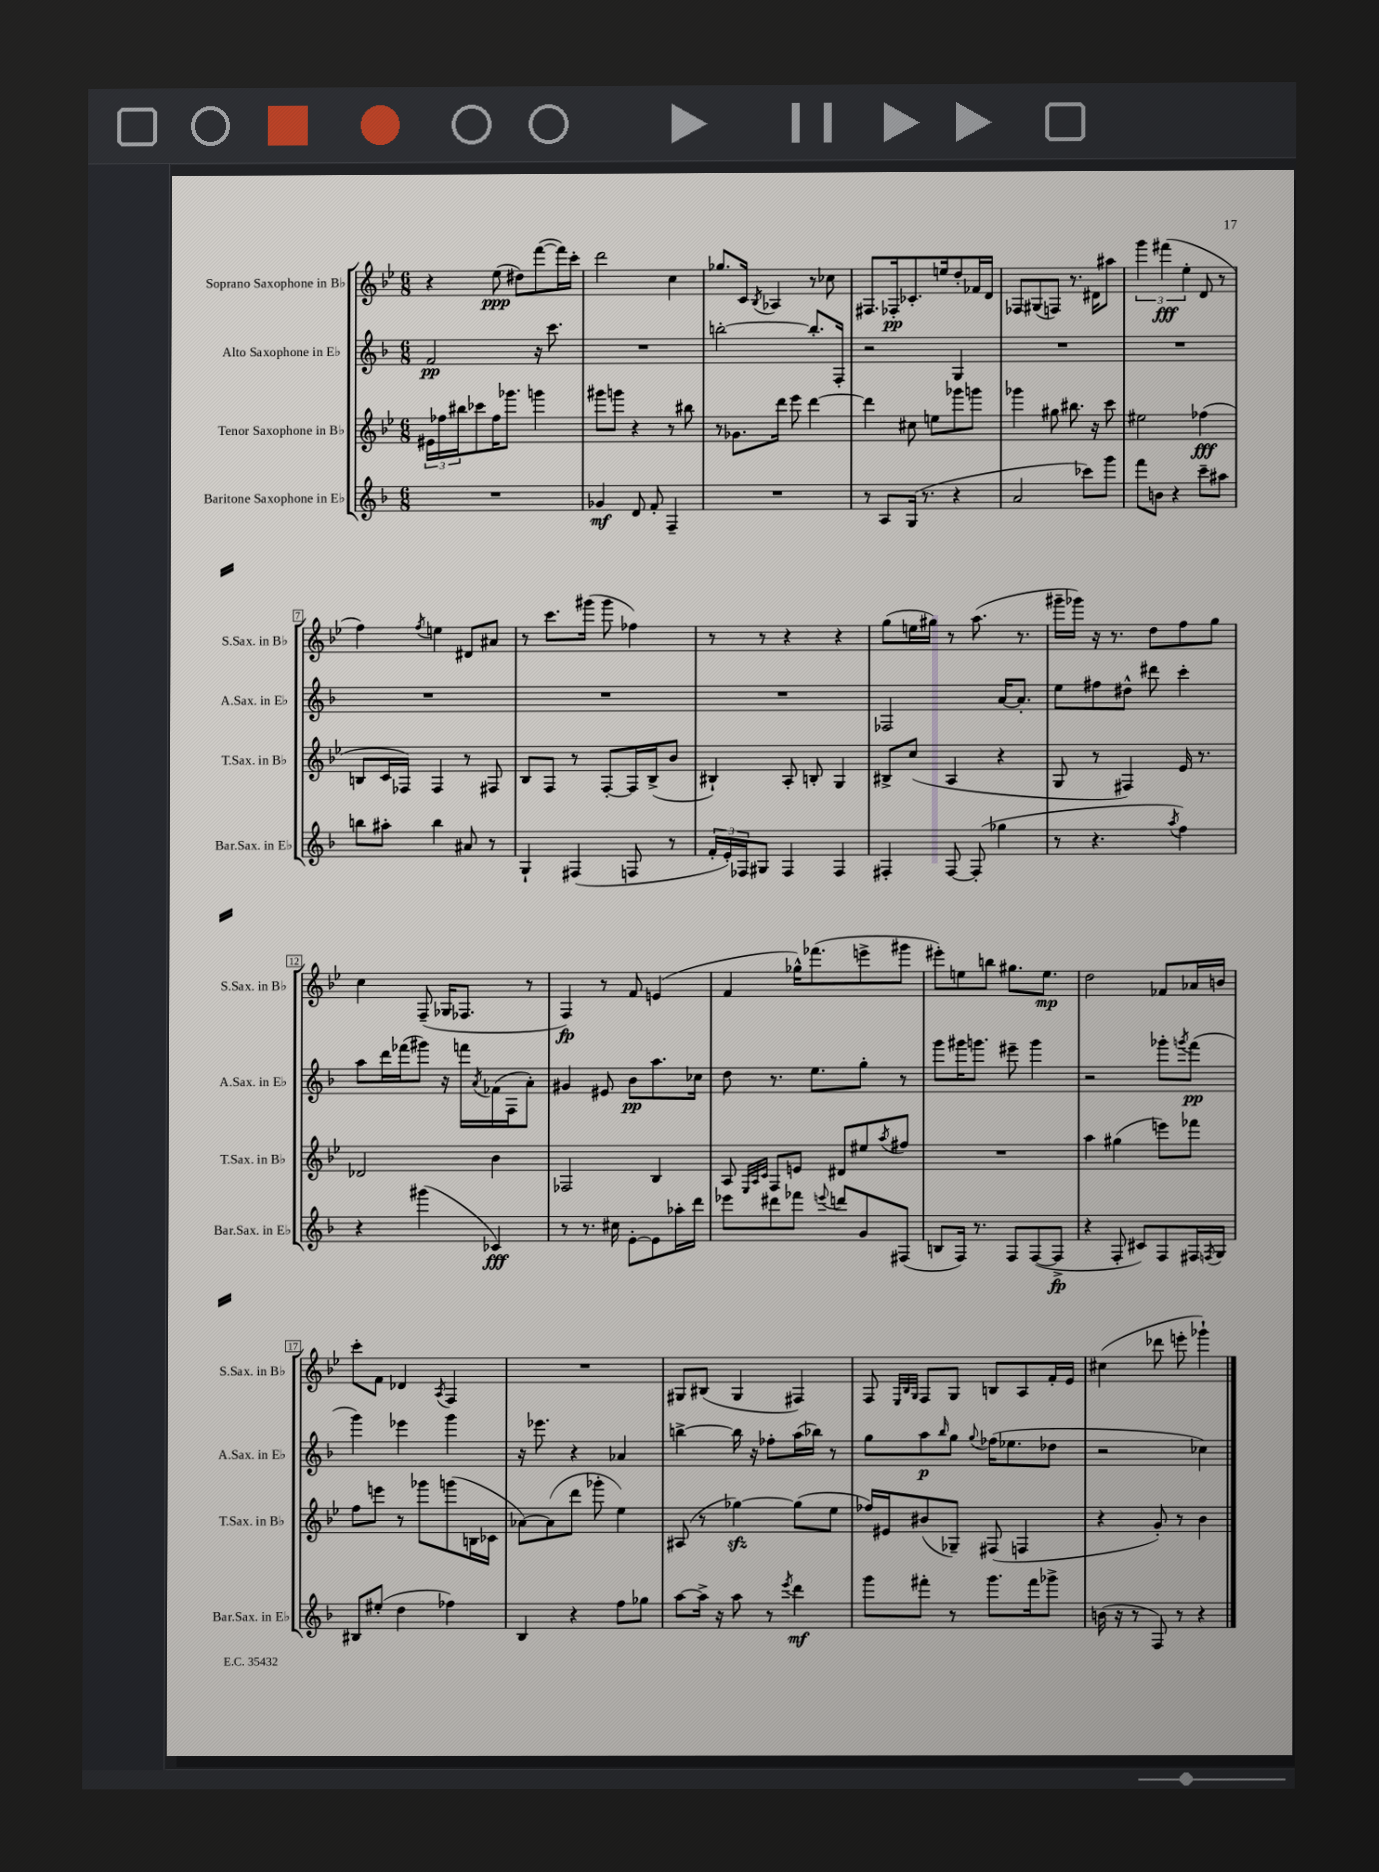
<<
\new StaffGroup <<
\new Staff = "s0" \with { instrumentName = "Soprano Saxophone in Bb" shortInstrumentName = "S.Sax. in Bb" } {
    \clef treble \key bes \major \numericTimeSignature \time 6/8
    r4 ees''8\ppp( dis''8) f'''8~( f'''16) c'''16-. |
    d'''2 c''4 |
    ges''8. c'16 \acciaccatura { bes8 } aes4 r8 ces''8 |
    fis8. fes16-.\pp ces'8.-. e''16 d''8-. fes'16 d'16 |
    fes8 gis8( f8) r8. dis'16 ais''8 |
    \tuplet 3/2 { g'''4 fis'''4\fff( ees''4-. } d'8 r8 |
    f''4) \acciaccatura { f''8 } e''4 dis'8 ais'8 |
    r8 c'''8. gis'''16( gis'''8 fes''4) |
    r8 r8 r4 r4 |
    g''8( e''16 gis''16) r8 a''8.( r8. |
    gis'''16-- ges'''16) r16 r8. d''8 f''8 g''8 |
    c''4 f8--( ges16 fes8. r8 |
    f4\fp) r8 f'8 e'4( |
    f'4 ges''16-^) fes'''8.( e'''8-> gis'''8 |
    eis'''8-.) e''8 b''8 gis''8. e''8.\mp |
    d''2 fes'8 aes'16 b'16 |
    c'''8-. f'8 des'4 \acciaccatura { a8 } f4 |
    R2. |
    gis8 bis8( gis4 fis4) |
    f8 \grace { ees32 bes32 g32 } f8 g8 b8 a8 f'16-. ees'16 |
    cis''4( des'''8 e'''8-. ges'''4-!) \bar "|." |
}
\new Staff = "s1" \with { instrumentName = "Alto Saxophone in Eb" shortInstrumentName = "A.Sax. in Eb" } {
    \clef treble \key f \major \numericTimeSignature \time 6/8
    f'2\pp r16 c'''8. |
    R2. |
    b''2~-. b''8.-. f16-. |
    r2 g4 |
    R2. |
    R2. |
    R2. |
    R2. |
    R2. |
    fes2 a'16~ a'8.-. |
    e''8 fis''8 dis''8-^ dis'''8 c'''4-. |
    a''8 d'''16 fes'''16( gis'''8) r16 f'''16 \acciaccatura { a'8 } fes'16( f16 a'8-.) |
    gis'4 eis'8 bes'8\pp a''8. ces''16 |
    d''8 r8. e''8. g''8-. r8 |
    g'''8 gis'''16 g'''8. eis'''8-- g'''4 |
    r2 ges'''8-. \acciaccatura { g'''8 } f'''8\pp( |
    g'''4) ees'''4 g'''4 |
    r16 ees'''8. r4 aes'4 |
    b''4~-> b''16 r16 fes''8-. a''16( bes''16) r8 |
    g''8 a''8\p \grace { bes''16 } g''8 \appoggiatura { g''8 } fes''16( ees''8. des''8 |
    r2 ces''4) \bar "|." |
}
\new Staff = "s2" \with { instrumentName = "Tenor Saxophone in Bb" shortInstrumentName = "T.Sax. in Bb" } {
    \clef treble \key bes \major \numericTimeSignature \time 6/8
    \tuplet 3/2 { eis'16 fes''16 bis''16 } ces'''8 fes''16 ges'''8. g'''4 |
    gis'''8 g'''8 r4 r8 bis''8 |
    r8 ges'8. d'''16 ees'''8 d'''4~ |
    d'''4 cis''8 e''8 ges'''8 g'''8 |
    ges'''4 gis''8 bis''8. r16 c'''8 |
    eis''2 fes''4\fff( |
    b8 c'16 fes16) fes4 r8 fis8 |
    bes8 f8 r8 f8~-. f16 bes16->( bes'8 |
    bis4-!) a8-. b8-. g4 |
    bis8-> c''8( a4 r4 |
    g8 r8 fis4) ees'16 r8. |
    des'2 bes'4 |
    fes2 bes4 |
    a8 \grace { ees32 a32 c'32 } f8 e'8 dis'8 eis''8 \acciaccatura { a''8 } fis''8 |
    R2. |
    a''4 gis''4( e'''8) fes'''8 |
    f''8 e'''8 r8 ges'''8 g'''8( b16 ces'16 |
    aes'8~) aes'8( d'''8 ges'''8-. ees''4) |
    ais8( r8 ges''4~\sfz) ges''8( ees''8 |
    fes''16) eis'16 bis'8( ges8--) fis8( f4 |
    r4 g'8-.) r8 bes'4 \bar "|." |
}
\new Staff = "s3" \with { instrumentName = "Baritone Saxophone in Eb" shortInstrumentName = "Bar.Sax. in Eb" } {
    \clef treble \key f \major \numericTimeSignature \time 6/8
    R2. |
    ges'4\mf d'8 f'8-. f4-- |
    R2. |
    r8 a8 g16( r8. r4 |
    a'2 ces'''8) g'''8 |
    f'''8 b'8 r4 c'''8-- ais''8 |
    b''8 ais''8-. b''4 ais'8 r8 |
    g4-! fis4( f8 r8 |
    \tuplet 3/2 { f'16-. e'16-.) fes16 } gis8 fes4 fes4 |
    fis4-. fis8~ fis8-.( ges''4 |
    r8 r4. \acciaccatura { a''8 } f''4) |
    r4 gis'''4( ces'4\fff) |
    r8 r8. cis''16 e'8~-. e'8 aes''16-. d'''16 |
    ees'''8 dis'''8 fes'''8 \appoggiatura { e'''8 } d'''8 g'8 fis8( |
    b8 f16) r8. f8 f8~( f8->\fp |
    r4 f8-. cis'8) f8 fis16 \acciaccatura { f8 } g16 |
    bis8 eis''8-.( d''4 fes''4) |
    bes4 r4 f''8 ges''8 |
    a''8~ a''16-> r16 a''8 r8 \acciaccatura { e'''8 } d'''4\mf |
    g'''8 fis'''8-. r8 g'''8. fis'''16 ges'''8-> |
    b'16( r16 r8 f8) r8 r4 \bar "|." |
}
>>
>>
\layout { \context { \Score \override BarNumber.stencil = #(make-stencil-boxer 0.1 0.3 ly:text-interface::print) } }
